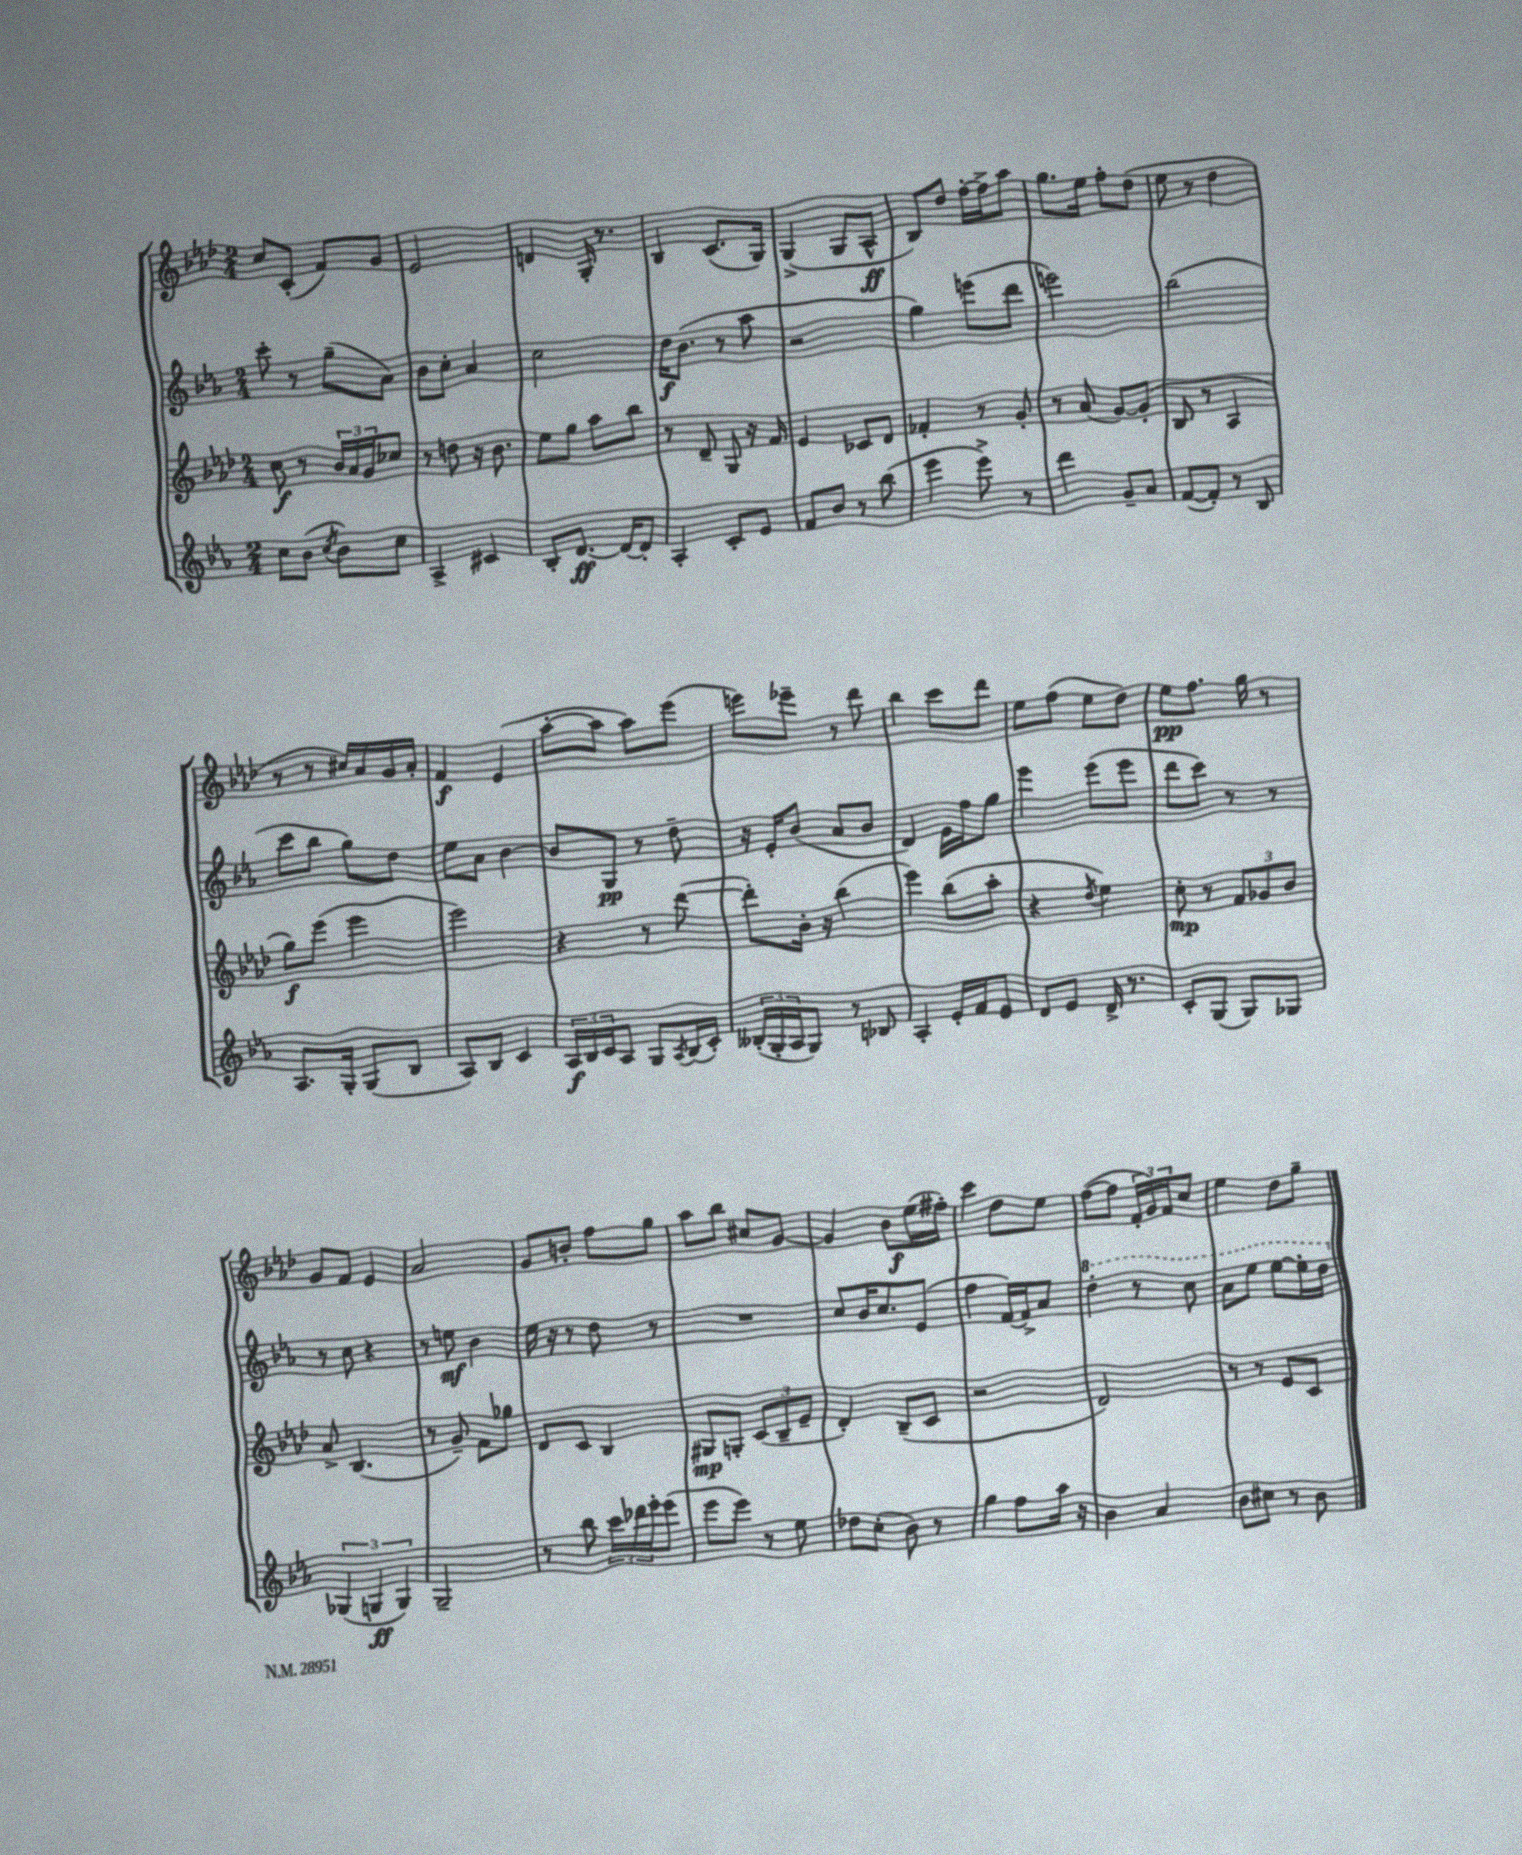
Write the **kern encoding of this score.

**kern	**kern	**kern	**kern
*staff4	*staff3	*staff2	*staff1
*clefG2	*clefG2	*clefG2	*clefG2
*k[b-e-a-]	*k[b-e-a-d-]	*k[b-e-a-]	*k[b-e-a-d-]
*M2/4	*M2/4	*M2/4	*M2/4
8cc	8cc	8ccc'	8cc
(8b-	8r	8r	(8c'
8qcc	.	.	.
8b-)	24b-	(8gg~	8f)
.	24a-	.	.
.	24g	.	.
8cc	8cc-	8a-)	8g
=	=	=	=
4A-^	8r	8b-	2e-
.	8dd	8cc'	.
4c#	16r	4a-	.
.	8.b-	.	.
=	=	=	=
8B-'	8ee-	2cc	4d
[8.d	8gg	.	.
.	8aa-	.	16G'
16d_	.	.	8.r
8d']	8bb-	.	.
=	=	=	=
4A-'	8r	16dd	4B-
.	.	(8.b-	.
.	8d-~	.	.
8c'	8G	8r	(8.c
8e-	16r	8aa-	.
.	16f	.	16G)
=	=	=	=
8f	4e-	2r	(4G^
8b-	.	.	.
8r	8c-	.	8G
(8bb-	8d-	.	8A-^^
=	=	=	=
4eee-	4f-'	4gg)	8B-)
.	.	.	8dd-
8eee-^)	8r	(8eee	[16ff'
.	.	.	16ff^]
8r	8g'	8ddd	8aa-
=	=	=	=
4ddd	8r	2eee)	8.gg
.	(8a-	.	.
.	.	.	16ee-
8g~	[8g)	.	8ff'
8a-	(8g']	.	(8dd-
=	=	=	=
([8f	8B-	(2bb-	8ee-
8f'])	8r	.	8r
8r	4A-	.	4dd-
8B-	.	.	.
=	=	=	=
8.A-	8gg)	8ccc	8r
.	(8eee-	8bb-	8r
16G'	.	.	.
(8G	4eee-	8gg)	16cc#)
.	.	.	16a-
8B-	.	8dd	16g
.	.	.	16a-'
=	=	=	=
8A-)	2eee-)	8ee-	4f
8B-	.	8a-	.
4c	.	[4b-	(4e-
=	=	=	=
24A-	4r	8b-]	[8aa-'
24B-	.	.	.
24c	.	.	.
8A-	.	8G	8aa-]
8G	8r	8r	8aa-)
8qA-	.	.	.
(16B-	([8ddd-	8dd~	(8eee-
16c')	.	.	.
=	=	=	=
(24B--'	8ddd-'])	16r	8eee)
24G'	.	.	.
.	.	16e-'	.
24A-	.	.	.
8G)	16b-'	(8b-	8eee-~
.	16r	.	.
8r	(4bb-	8a-	8r
8B-	.	8b-	8ddd-
=	=	=	=
4A-'	4eee-)	4d)	4bb-
16e-'	(8bb-	16e-	8ccc
16f	.	16ff	.
8e-	8aa-'	8gg	8ddd-
=	=	=	=
8d	4r	4eee-	8ee-
8e-	.	.	(8ff
.	8qdd-	.	.
16d^	4ee-)	(8eee-	8ee-
8.r	.	.	.
.	.	8eee-	8dd-)
=	=	=	=
8c'	8cc'	8ddd	8ee-
(8G	8r	8ccc)	8.ff
8G)	12f	8r	.
.	.	.	16gg
.	12g-	.	.
8G-	.	8r	8r
.	12b-	.	.
=	=	=	=
(6G-	8a-^	8r	8g
.	(4.B-	8cc	8f
6G	.	.	.
.	.	4r	4e-
6G)	.	.	.
=	=	=	=
2G~	8r	8r	2a-
.	8g~)	8ee	.
.	8f	4b-	.
.	8gg-	.	.
=	=	=	=
8r	8d-	16ee-	8g
.	.	16r	.
8bb-	8c	8r	8b'
24ccc	4B-	8dd	8ff
24ddd-	.	.	.
24eee-'	.	.	.
(8eee-	.	8r	8gg
=	=	=	=
8eee-	8G#	2r	8aa-
8eee-)	8G'	.	8bb-
8r	(12c	.	8cc#
.	12B-~	.	.
8ee-	.	.	[8g
.	12e-~	.	.
=	=	=	=
8dd-	4d-')	8cc	4g]
(8cc'	.	16b-	.
.	.	8.cc	.
8b-)	(8B-~	.	8b-
8r	8c	(8e-	(16ee-
.	.	.	16ff#')
=	=	=	=
4gg	2r	4ff	4ccc
8ff	.	[16f)	8dd-
.	.	16f^]	.
16aa-	.	8a-	8ee-
16r	.	.	.
=	=	=	=
4b-	2d-)	4ddd'	([8ff
.	.	.	8ff]
4a-	.	8r	24f'
.	.	.	24g)
.	.	.	24f
.	.	8ccc	8cc
=	=	=	=
8b-	8r	8aa-	4ee-
8cc#	8r	8eee-	.
8r	8e-	[8eee-	8dd-
8b-	8c	16eee-']	8gg~
.	.	16ddd	.
==	==	==	==
*-	*-	*-	*-
